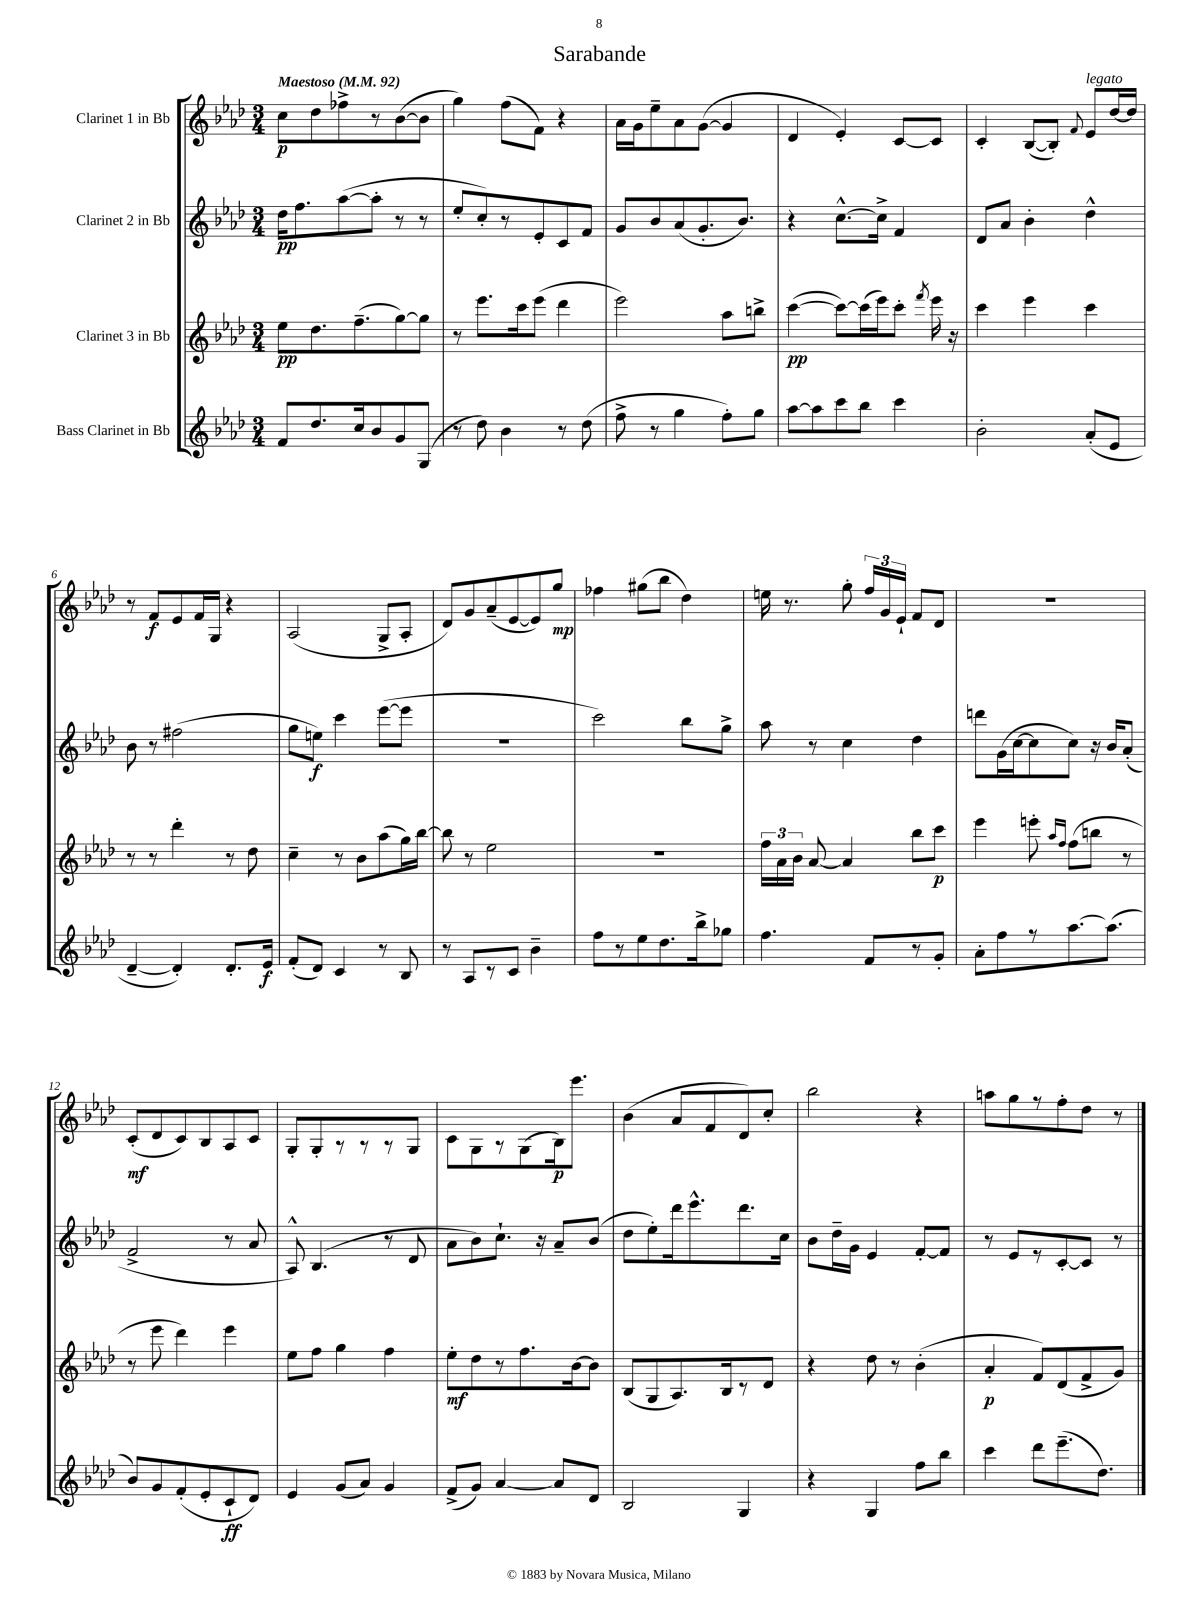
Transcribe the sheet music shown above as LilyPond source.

\header { title = "Sarabande" }
<<
\new StaffGroup <<
\new Staff = "s0" \with { instrumentName = "Clarinet 1 in Bb" } {
    \clef treble \key aes \major \numericTimeSignature \time 3/4 \tempo "Maestoso" 4 = 92
    \autoBeamOff c''8[\p des''8 fes''8-> r8 bes'8~( bes'8] |
    g''4) f''8[( f'8]) r4 |
    aes'16[ g'16 ees''8-- aes'8 g'8]~( g'4 |
    des'4 ees'4-.) c'8[~ c'8] |
    c'4-. bes8[~( bes8]-.) \appoggiatura { f'8 } ees'8[^\markup { \italic "legato" } des''16~ des''16] |
    r8 f'8[\f ees'8 f'16 g16] r4 |
    aes2( g8[-> aes8]-. |
    des'8[) g'8 aes'8--( ees'8~ ees'8) g''8]\mp |
    fes''4 gis''8[( bes''8] des''4) |
    e''16 r8. g''8-. \tuplet 3/2 { f''16[ g'16 ees'16]-! } f'8[ des'8] |
    r2. |
    c'8[-.\mf( des'8 c'8) bes8 aes8 c'8] |
    g8[-. g8-. r8 r8 r8 g8] |
    c'8[ g8 r8 g8( bes16\p) ees'''8.] |
    bes'4( aes'8[ f'8 des'8) c''8]-. |
    bes''2 r4 |
    a''8[ g''8 r8 f''8-. des''8] r8 \bar "|." |
}
\new Staff = "s1" \with { instrumentName = "Clarinet 2 in Bb" } {
    \clef treble \key aes \major \numericTimeSignature \time 3/4
    \autoBeamOff des''16[\pp f''8. aes''8~( aes''8]-. r8 r8 |
    ees''8[-. c''8-.) r8 ees'8-. c'8 f'8] |
    g'8[ bes'8 aes'8( g'8.-. bes'8.]) |
    r4 c''8.[~-^ c''16]-> f'4 |
    des'8[ aes'8] bes'4-. des''4-^ |
    bes'8 r8 fis''2( |
    g''8[ e''8]\f) c'''4 ees'''8[~( ees'''8] |
    R2. |
    c'''2) bes''8[ g''8]-> |
    aes''8 r8 c''4 des''4 |
    d'''8[ g'16( c''16~ c''8 c''8]) r16 bes'16[ aes'8]-.( |
    f'2-> r8 aes'8 |
    aes8-^) bes4.( r8 des'8 |
    aes'8[ bes'8) c''8.]-! r16 aes'8[-- bes'8]( |
    des''8[ ees''8-.) des'''16 ees'''8.-^ des'''8. c''16] |
    bes'8[ des''16-- g'16] ees'4 f'8[~-. f'8] |
    r8 ees'8[ r8 c'8~-. c'8] r8 \bar "|." |
}
\new Staff = "s2" \with { instrumentName = "Clarinet 3 in Bb" } {
    \clef treble \key aes \major \numericTimeSignature \time 3/4
    \autoBeamOff ees''8[\pp des''8. f''8.--( g''8~) g''8] |
    r8 ees'''8.[ c'''16 ees'''8]( des'''4 |
    ees'''2) aes''8[ b''8]-> |
    c'''4~\pp( c'''8[~) c'''16( ees'''16) c'''8]-. \acciaccatura { f'''8 } ees'''16 r16 |
    c'''4 ees'''4 c'''4 |
    r8 r8 des'''4-. r8 des''8 |
    c''4-- r8 bes'8[ aes''8( g''16) bes''16]~ |
    bes''8 r8 ees''2 |
    R2. |
    \tuplet 3/2 { f''16[ aes'16 bes'16] } aes'8~ aes'4 bes''8[ c'''8]\p |
    ees'''4 e'''8-. \grace { aes''16[ f''16] } f''8[( b''8] r8 |
    r8 ees'''8 des'''4) ees'''4 |
    ees''8[ f''8] g''4 f''4 |
    ees''8[-.\mf des''8 r8 f''8. bes'16~ bes'8] |
    bes8[( g8 aes8.) bes16 r8 des'8] |
    r4 des''8 r8 bes'4-.( |
    aes'4-.\p f'8[) des'8( f'8-> g'8]) \bar "|." |
}
\new Staff = "s3" \with { instrumentName = "Bass Clarinet in Bb" } {
    \clef treble \key aes \major \numericTimeSignature \time 3/4
    \autoBeamOff f'8[ des''8. c''16 bes'8 g'8 g8]( |
    r8 des''8) bes'4 r8 des''8( |
    f''8-> r8 g''4 f''8[-.) g''8] |
    aes''8[~ aes''8 c'''8 bes''8] c'''4 |
    bes'2-. aes'8[-.( ees'8] |
    des'4~-- des'4-.) des'8.[-. ees'16]\f |
    f'8[-.( des'8]) c'4 r8 bes8 |
    r8 aes8[ r8 c'8] bes'4-- |
    f''8[ r8 ees''8 des''8. bes''16-> ges''8] |
    f''4. f'8[ r8 g'8]-. |
    aes'8[-. f''8 r8 aes''8.~ aes''8.]( |
    bes'8[) g'8 f'8-.( ees'8-. c'8-!\ff des'8]) |
    ees'4 g'8[( aes'8]) g'4 |
    f'8[->( g'8]) aes'4~ aes'8[ des'8] |
    bes2 g4 |
    r4 g4 f''8[ bes''8] |
    c'''4 des'''8[ ees'''8.--( des''8.]) \bar "|." |
}
>>
>>
